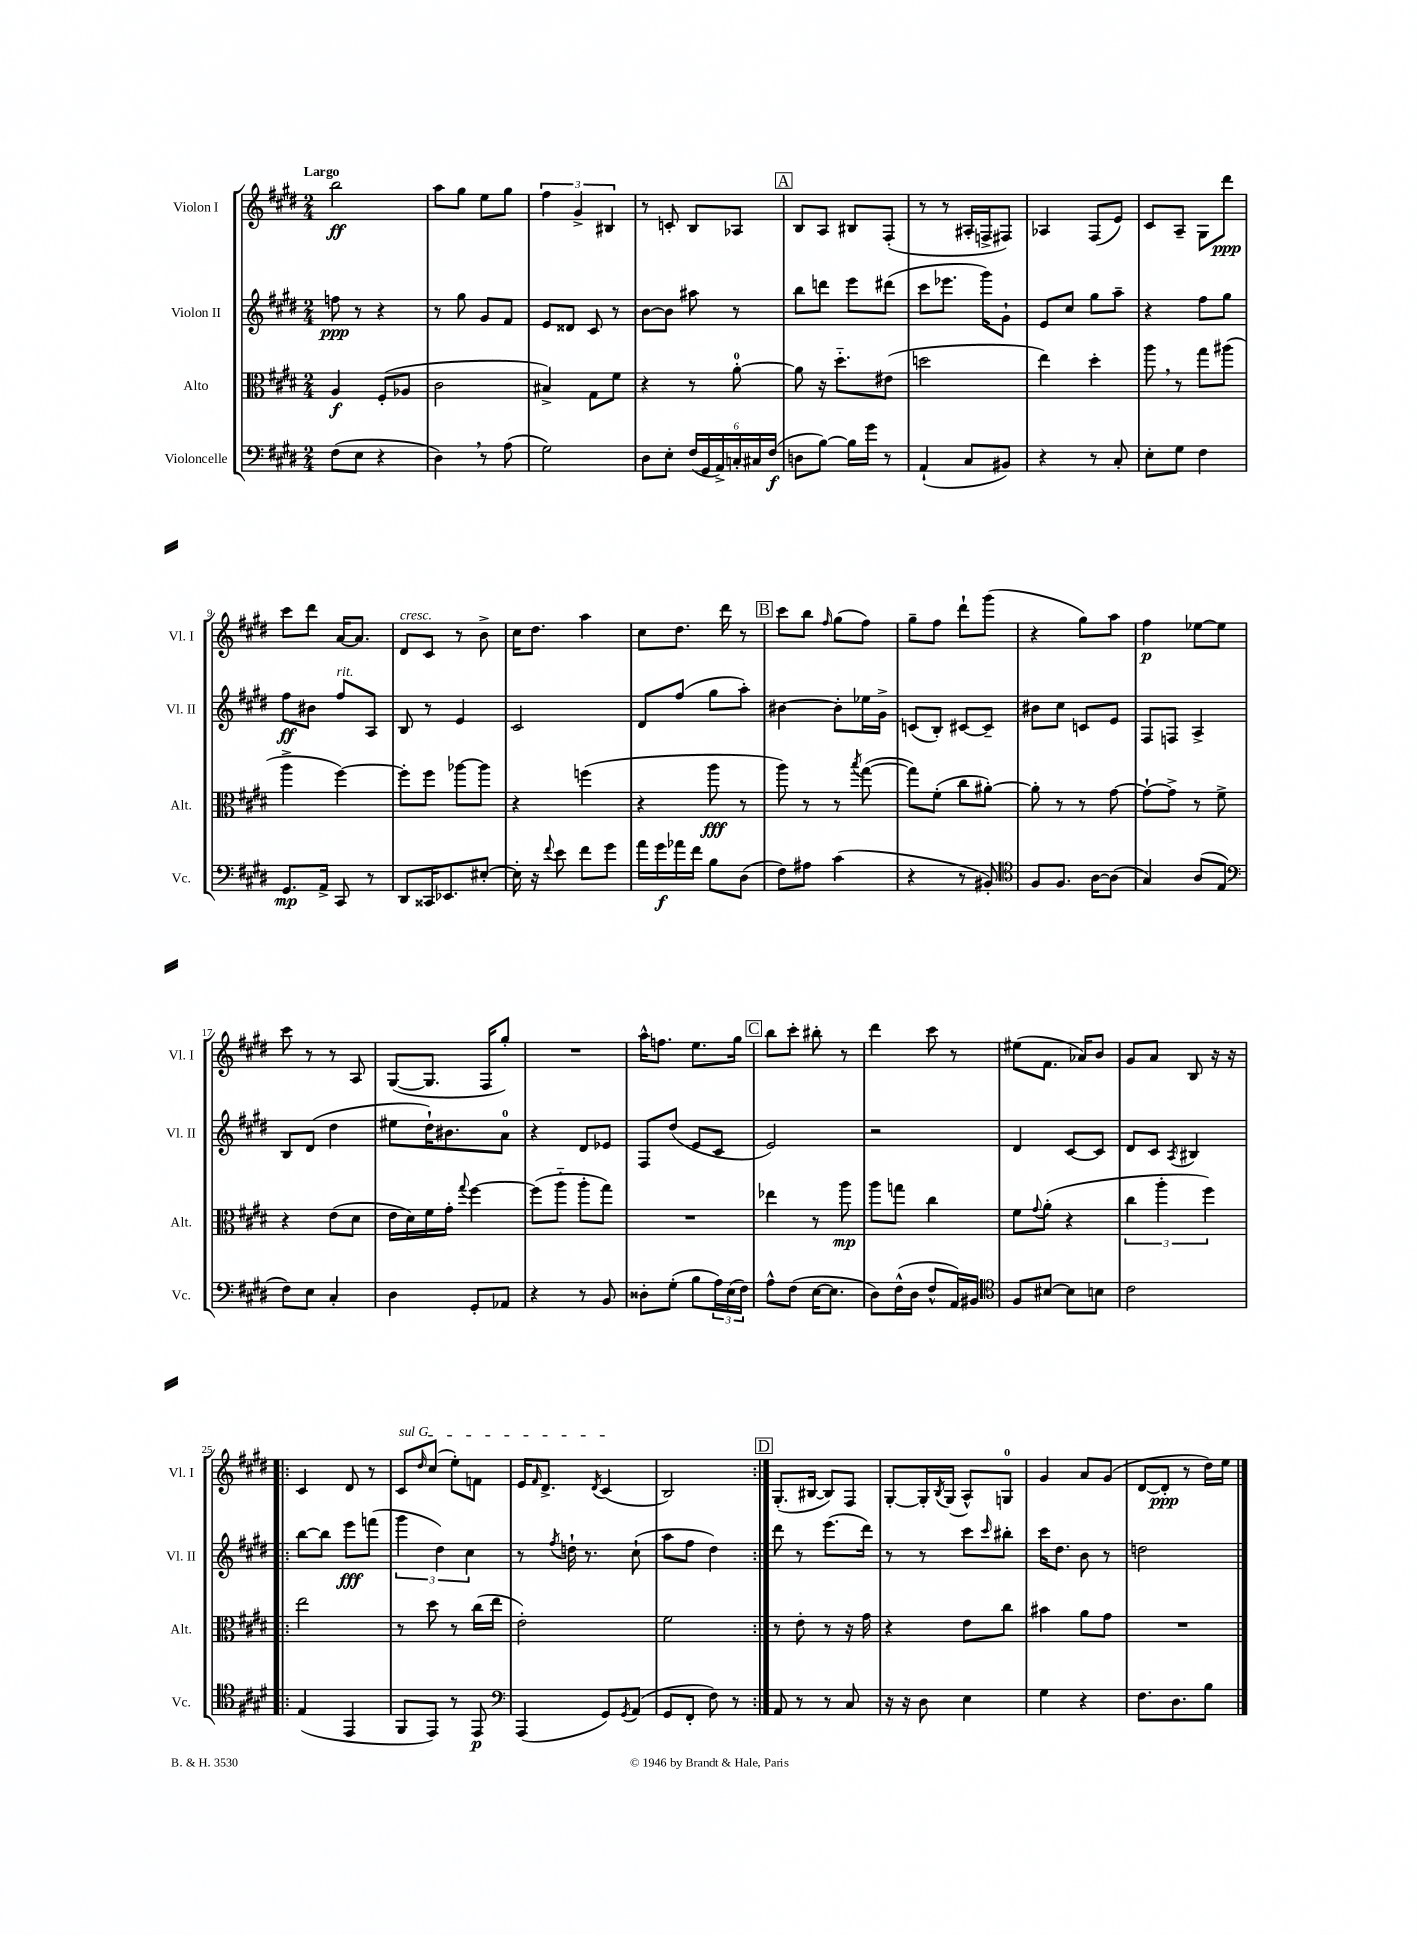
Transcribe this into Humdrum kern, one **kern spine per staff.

**kern	**dynam	**kern	**dynam	**kern	**dynam	**kern	**dynam
*part4	*part4	*part3	*part3	*part2	*part2	*part1	*part1
*staff4	*staff4	*staff3	*staff3	*staff2	*staff2	*staff1	*staff1
*I"Violoncelle	*	*I"Alto	*	*I"Violon II	*	*I"Violon I	*
*I'Vc.	*	*I'Alt.	*	*I'Vl. II	*	*I'Vl. I	*
*clefF4	*	*clefC3	*	*clefG2	*	*clefG2	*
*k[f#c#g#d#]	*	*k[f#c#g#d#]	*	*k[f#c#g#d#]	*	*k[f#c#g#d#]	*
*M2/4	*	*M2/4	*	*M2/4	*	*M2/4	*
=1	=1	=1	=1	=1	=1	=1	=1
!	!	!	!	!	!	!LO:TX:a:B:t=Largo	!
(8F#\L	.	4A/	f	8ffn\	ppp	2bb\	ff
8E\J	.	.	.	8r	.	.	.
4r	.	(8F#'/L	.	4r	.	.	.
.	.	8A-X/J	.	.	.	.	.
=2	=2	=2	=2	=2	=2	=2	=2
4D#,\)	.	2c#\	.	8r	.	8aa\L	.
.	.	.	.	8gg#\	.	8gg#\J	.
8r	.	.	.	8g#/L	.	8ee\L	.
(8A\	.	.	.	8f#/J	.	8gg#\J	.
=3	=3	=3	=3	=3	=3	=3	=3
2G#\)	.	4B#X^/)	.	8e/L	.	6ff#\	.
.	.	.	.	8d##X/J	.	.	.
.	.	.	.	.	.	6g#^/	.
.	.	8G#\L	.	8c#/	.	.	.
.	.	.	.	.	.	6B#X/	.
.	.	8f#\J	.	8r	.	.	.
=4	=4	=4	=4	=4	=4	=4	=4
8D#\L	.	4r	.	[8b\L	.	8r	.
8E'\J	.	.	.	8b\J]	.	8cn'/	.
(24F#/LL	.	8r	.	8aa#X\	.	8B/L	.
24GG#/	.	.	.	.	.	.	.
24AA^/)	.	.	.	.	.	.	.
24Cn'/	.	[8a'\	.	8r	.	8A-X/J	.
24C#X/	.	.	.	.	.	.	.
(24F#/JJ	f	.	.	.	.	.	.
!!LO:REH:place=s1:t=A
=5	=5	=5	=5	=5	=5	=5	=5
8Dn\L	.	8a\]	.	8bb\L	.	8B/L	.
[8B\J)	.	16r	.	8dddn\J	.	8A/J	.
.	.	8.dd#\L	.	.	.	.	.
16B\LL]	.	.	.	8eee\L	.	8B#X/L	.
16g#\JJ	.	.	.	.	.	.	.
8r	.	(8e#X\J	.	(8ddd#X\J	.	(8F#'/J	.
=6	=6	=6	=6	=6	=6	=6	=6
(4AA`/	.	2ddn\	.	8ccc#\L	.	8r	.
.	.	.	.	8.eee-X\J	.	8r	.
8C#/L	.	.	.	.	.	16A#X'/LL	.
.	.	.	.	16ggg#\KL)	.	16Fn^/J	.
8BB#X/J)	.	.	.	8g#`\J	.	8F#X/J)	.
=7	=7	=7	=7	=7	=7	=7	=7
4r	.	4ee\)	.	8e/L	.	4A-X/	.
.	.	.	.	8cc#/J	.	.	.
8r	.	4dd#'\	.	8gg#\L	.	(8F#/L	.
8C#'/	.	.	.	8aa~\J	.	8e/J)	.
=8	=8	=8	=8	=8	=8	=8	=8
8E'\L	.	8aa,\	.	4r	.	8c#/L	.
8G#\J	.	8r	.	.	.	8A~/J	.
4F#\	.	8gg#\L	.	8ff#\L	.	8G#\L	.
.	.	(8aa#X\J	.	8gg#\J	.	8ddd#\J	ppp
!!LO:LB:g=z
=9	=9	=9	=9	=9	=9	=9	=9
8.GG#/L	mp	4aa^\	.	8ff#\L	ff	8ccc#\L	.
.	.	.	.	8b#X\J	.	8ddd#\J	.
16AA^/Jk	.	.	.	.	.	.	.
!	!	!	!	!LO:TX:a:i:t=rit.	!	!	!
8CC#/	.	[4ff#\)	.	8ff#/L	.	[16a/KL	.
.	.	.	.	.	.	8.a/J]	.
8r	.	.	.	8A/J	.	.	.
=10	=10	=10	=10	=10	=10	=10	=10
!	!	!	!	!	!	!LO:TX:a:i:t=cresc.	!
8DD#/L	.	8ff#'\L]	.	8B/	.	8d#/L	.
16CC##X/K	.	8ff#\J	.	8r	.	8c#/J	.
8.EE-X/	.	.	.	.	.	.	.
.	.	[8aa-X\L	.	4e/	.	8r	.
[8E#X'/J	.	8aa-\J]	.	.	.	8b^\	.
=11	=11	=11	=11	=11	=11	=11	=11
16E#'\]	.	4r	.	2c#/	.	16cc#\KL	.
16r	.	.	.	.	.	8.dd#\J	.
8qqf#/	.	.	.	.	.	.	.
8e\	.	.	.	.	.	.	.
8f#\L	.	(4ffn\	.	.	.	4aa\	.
8g#\J	.	.	.	.	.	.	.
=12	=12	=12	=12	=12	=12	=12	=12
16a\LL	.	4r	.	8d#/L	.	8cc#\L	.
16g#\	f	.	.	.	.	.	.
16a-X\	.	.	.	(8ff#/J	.	8.dd#\J	.
16f#\JJ	.	.	.	.	.	.	.
8B\L	.	8aa\	fff	8gg#\L	.	.	.
.	.	.	.	.	.	16ddd#\	.
(8D#\J	.	8r	.	8aa'\J)	.	8r	.
!!LO:REH:place=s1:t=B
=13	=13	=13	=13	=13	=13	=13	=13
8F#\L)	.	8aa\)	.	[4b#X\	.	8ccc#\L	.
8A#X\J	.	8r	.	.	.	8bb\J	.
.	.	.	.	.	.	16qqff#/	.
(4c#\	.	8r	.	8b#'\L]	.	(8gg#\L	.
.	.	8qbb/	.	.	.	.	.
.	.	([8gg#\	.	16ee-X\L	.	8ff#\J)	.
.	.	.	.	16g#^\JJ	.	.	.
=14	=14	=14	=14	=14	=14	=14	=14
4r	.	8gg#\L])	.	(8cn/L	.	8gg#~\L	.
.	.	(8f#'\J	.	8B'/J)	.	8ff#\J	.
8r	.	8cc#\L	.	[8c#X/L	.	8ddd#`\L	.
8BB#X'/)	.	[8a#X'\J)	.	8c#~/J]	.	(8ggg#\J	.
=15	=15	=15	=15	=15	=15	=15	=15
*clefC4	*	*	*	*	*	*	*
8F#/L	.	8a#'\]	.	8b#X\L	.	4r	.
8.F#/J	.	8r	.	8cc#\J	.	.	.
.	.	8r	.	8cn/L	.	8gg#\L)	.
[16A\KL	.	.	.	.	.	.	.
(8A\J]	.	[8g#\	.	8e/J	.	8aa\J	.
=16	=16	=16	=16	=16	=16	=16	=16
4G#/)	.	8g#`\L_	.	8F#/L	.	4ff#\	p
.	.	8g#^\J]	.	8Fn/J	.	.	.
(8A/L	.	8r	.	4A^/	.	[8ee-X\L	.
8E/J	.	8f#^\	.	.	.	8ee-\J]	.
!!LO:LB:g=z
=17	=17	=17	=17	=17	=17	=17	=17
*clefF4	*	*	*	*	*	*	*
8F#\L)	.	4r	.	8B/L	.	8ccc#\	.
8E\J	.	.	.	(8d#/J	.	8r	.
4C#'/	.	(8e\L	.	4dd#\	.	8r	.
.	.	8d#\J	.	.	.	8A/	.
=18	=18	=18	=18	=18	=18	=18	=18
4D#\	.	16e\LL	.	8ee#X\L	.	([8G#/L	.
.	.	16d#\)	.	.	.	.	.
.	.	16f#\	.	16dd#`\K)	.	8.G#/J]	.
.	.	16g#'\JJ	.	8.b#X\	.	.	.
.	.	8qqgg#/	.	.	.	.	.
8GG#'/L	.	[4ff#\	.	.	.	.	.
.	.	.	.	.	.	16F#/KL	.
8AA-X/J	.	.	.	8a\J	.	8gg#'/J)	.
=19	=19	=19	=19	=19	=19	=19	=19
4r	.	(8ff#\L]	.	4r	.	2r	.
.	.	8aa\J	.	.	.	.	.
8r	.	8aa'\L	.	8d#/L	.	.	.
8BB/	.	8gg#\J)	.	8e-X/J	.	.	.
=20	=20	=20	=20	=20	=20	=20	=20
8D##X'\L	.	2r	.	8F#/L	.	16aa^^\KL	.
.	.	.	.	.	.	8.ffn\J	.
(8G#'\J	.	.	.	(8dd#/J	.	.	.
8B\L	.	.	.	8e/L	.	8.ee\L	.
24A\L)	.	.	.	8c#/J	.	.	.
(24E\	.	.	.	.	.	.	.
.	.	.	.	.	.	16gg#\Jk	.
24F#\JJ)	.	.	.	.	.	.	.
!!LO:REH:place=s1:t=C
=21	=21	=21	=21	=21	=21	=21	=21
8A^^\L	.	4ee-X\	.	2e/)	.	8bb\L	.
(8F#\J	.	.	.	.	.	8ccc#'\J	.
[16E\KL	.	8r	.	.	.	8bb#X'\	.
8.E\J]	.	.	.	.	.	.	.
.	.	8aa\	mp	.	.	8r	.
=22	=22	=22	=22	=22	=22	=22	=22
8D#\L)	.	8aa\L	.	2r	.	4ddd#\	.
(16F#^^\L	.	8ggn\J	.	.	.	.	.
16D#\JJ	.	.	.	.	.	.	.
8F#^^/L	.	4cc#\	.	.	.	8ccc#\	.
16AA/L)	.	.	.	.	.	8r	.
16BB#X/JJ	.	.	.	.	.	.	.
=23	=23	=23	=23	=23	=23	=23	=23
*clefC4	*	*	*	*	*	*	*
8F#/L	.	8f#\L	.	4d#/	.	(8ee#X\L	.
.	.	8qqg#/	.	.	.	.	.
[8B#X/J	.	(8a'\J	.	.	.	8.f#\J	.
8B#\L]	.	4r	.	[8c#/L	.	.	.
.	.	.	.	.	.	16a-X/KL)	.
8Bn\J	.	.	.	8c#/J]	.	8b/J	.
=24	=24	=24	=24	=24	=24	=24	=24
2c#\	.	6cc#\	.	8d#/L	.	8g#/L	.
.	.	.	.	8c#/J	.	8a/J	.
.	.	6aa'\	.	.	.	.	.
.	.	.	.	8qA/	.	.	.
.	.	.	.	4B#X/	.	8B/	.
.	.	6ff#\)	.	.	.	.	.
.	.	.	.	.	.	16r	.
.	.	.	.	.	.	16r	.
!!LO:LB:g=z
=25!|:	=25!|:	=25!|:	=25!|:	=25!|:	=25!|:	=25!|:	=25!|:
(4E/	.	2ee\	.	[8bb\L	.	4c#/	.
.	.	.	.	8bb\J]	.	.	.
4EE/	.	.	.	8eee\L	fff	8d#/	.
.	.	.	.	(8fffn\J	.	8r	.
=26	=26	=26	=26	=26	=26	=26	=26
!	!	!	!	!	!	!LO:TX:a:i:t=sul G	!
8FF#/L	.	8r	.	6ggg#\	.	8c#/L	.
.	.	.	.	.	.	16qqdd#/	.
8EE/J)	.	8dd#\	.	.	.	(8cc#/J	.
.	.	.	.	6dd#\)	.	.	.
8r	.	8r	.	.	.	8ee'\L)	.
.	.	.	.	6cc#\	.	.	.
8EE/	p	(16cc#\LL	.	.	.	8fn\J	.
.	.	16ee\JJ	.	.	.	.	.
=27	=27	=27	=27	=27	=27	=27	=27
*clefF4	*	*	*	*	*	*	*
(4AAA/	.	2e'\)	.	8r	.	16e/KL	.
.	.	.	.	.	.	16qqf#/	.
.	.	.	.	.	.	8.d#^/J	.
.	.	.	.	8qff#/	.	.	.
.	.	.	.	16ddn`\	.	.	.
.	.	.	.	8.r	.	.	.
.	.	.	.	.	.	8qd#/	.
8GG#/L)	.	.	.	.	.	(4c#/	.
8qGG#/	.	.	.	.	.	.	.
(8AA/J	.	.	.	(8cc#`\	.	.	.
=28	=28	=28	=28	=28	=28	=28	=28
8GG#/L	.	2f#\	.	8aa\L	.	2B/)	.
8FF#'/J	.	.	.	8ff#\J	.	.	.
8F#\)	.	.	.	4dd#\)	.	.	.
8r	.	.	.	.	.	.	.
!!LO:REH:place=s1:t=D
=29:|!	=29:|!	=29:|!	=29:|!	=29:|!	=29:|!	=29:|!	=29:|!
8AA/	.	8r	.	8ddd#\	.	(8.G#'/L	.
8r	.	8e'\	.	8r	.	.	.
.	.	.	.	.	.	[16B#X/Jk	.
8r	.	8r	.	(8.eee\L	.	8B#/L])	.
8C#/	.	16r	.	.	.	8F#/J	.
.	.	16g#\	.	16ddd#\Jk)	.	.	.
=30	=30	=30	=30	=30	=30	=30	=30
16r	.	4r	.	8r	.	[8G#'/L	.
16r	.	.	.	.	.	.	.
8D#\	.	.	.	8r	.	16G#'/L]	.
.	.	.	.	.	.	8qB/	.
.	.	.	.	.	.	(16G#/JJ	.
4E\	.	8e\L	.	8ccc#\L	.	8A^^/L)	.
.	.	.	.	16qqccc#/	.	.	.
.	.	8cc#\J	.	8bb#X'\J	.	8Gn/J	.
=31	=31	=31	=31	=31	=31	=31	=31
4G#\	.	4b#X\	.	16ccc#\KL	.	4g#/	.
.	.	.	.	8.dd#\J	.	.	.
4r	.	8a\L	.	8b\	.	8a/L	.
.	.	8g#\J	.	8r	.	(8g#/J	.
=32	=32	=32	=32	=32	=32	=32	=32
8.F#\L	.	2r	.	2ddn\	.	[8d#/L	.
.	.	.	.	.	.	8d#'/J]	ppp
8.D#\	.	.	.	.	.	.	.
.	.	.	.	.	.	8r	.
8B\J	.	.	.	.	.	16dd#\LL)	.
.	.	.	.	.	.	16ee\JJ	.
==	==	==	==	==	==	==	==
*-	*-	*-	*-	*-	*-	*-	*-
